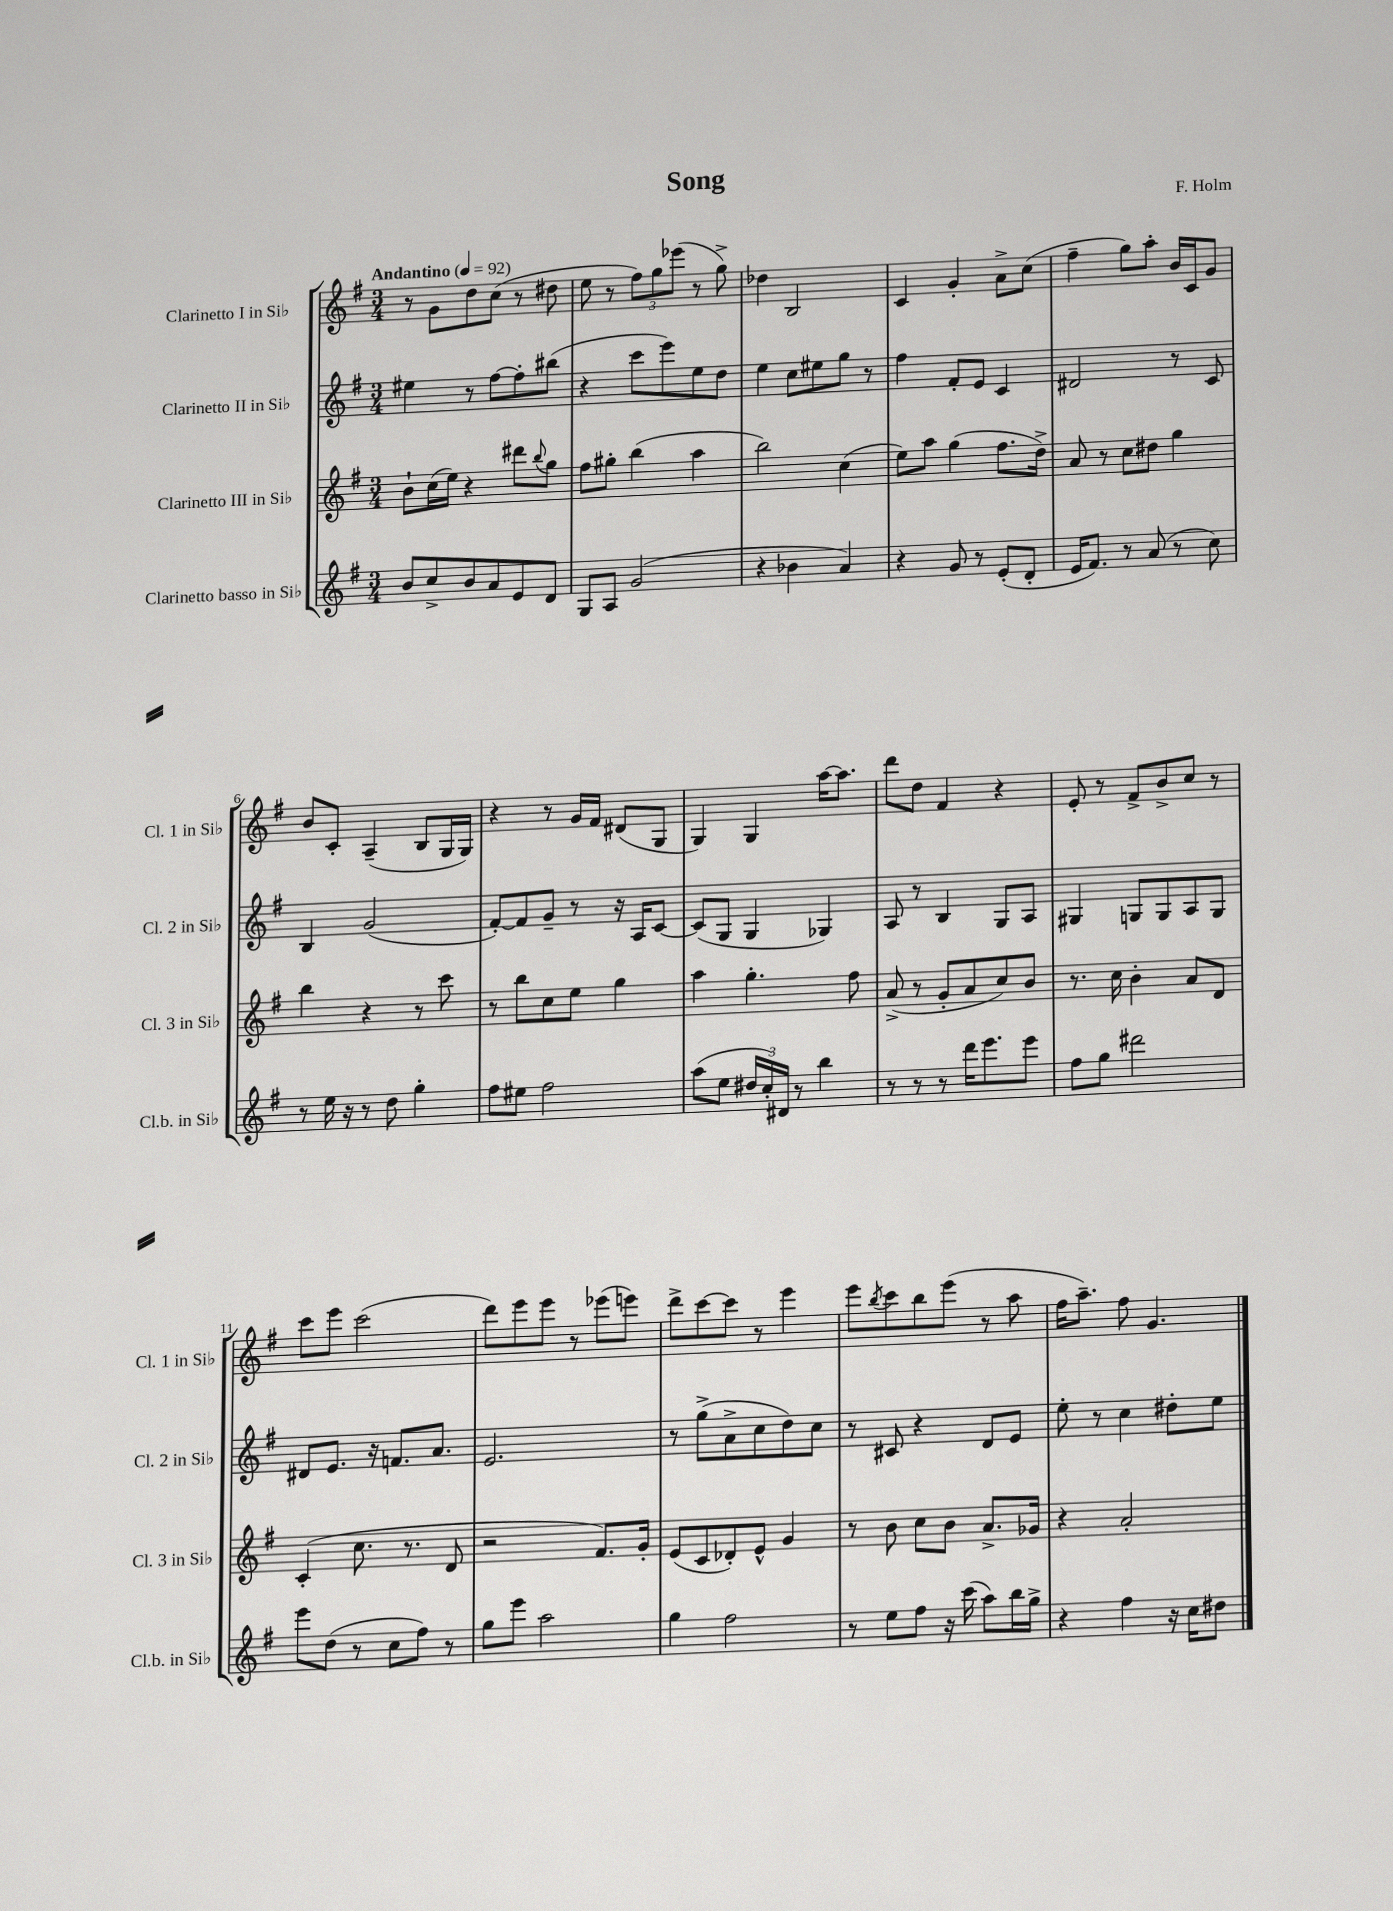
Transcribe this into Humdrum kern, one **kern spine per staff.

**kern	**kern	**kern	**kern
*staff4	*staff3	*staff2	*staff1
*clefG2	*clefG2	*clefG2	*clefG2
*k[f#]	*k[f#]	*k[f#]	*k[f#]
*M3/4	*M3/4	*M3/4	*M3/4
*MM92	*MM92	*MM92	*MM92
8b	8b`	4ee#	8r
8cc^	(16cc	.	8g
.	16ee)	.	.
8b	4r	8r	8dd
8a	.	[8ff#	(8cc
8e	8ddd#	8ff#']	8r
.	8qqbb	.	.
8d	8gg	(8bb#	8dd#
=	=	=	=
8G	8ff#	4r	8ee
8A	8gg#'	.	8r
(2g	(4bb	8ccc	12ff#)
.	.	.	12gg
.	.	8eee)	.
.	.	.	(12eee-
.	4aa	8ee	8r
.	.	8dd	8gg^)
=	=	=	=
4r	2bb)	4ee	4dd-
4b-	.	8cc	2B
.	.	8ee#	.
4a)	(4cc	8gg	.
.	.	8r	.
=	=	=	=
4r	8ee)	4ff#	4c
.	8aa	.	.
8g	(4gg	8f#'	4g'
8r	.	8e	.
(8e'	8.ff#	4c	8a^
8d'	.	.	(8cc
.	16dd^)	.	.
=	=	=	=
16e	8a	2d#	4ff#~
8.f#)	.	.	.
.	8r	.	.
8r	8cc	.	8gg)
(8a	8dd#	.	8aa'
8r	4gg	8r	16b
.	.	.	16c
8cc)	.	8c	8g
=	=	=	=
8r	4bb	4B	8b
16ee	.	.	8c'
16r	.	.	.
8r	4r	(2g	(4A~
8dd	.	.	.
4gg'	8r	.	8B
.	8ccc	.	16G
.	.	.	16G)
=	=	=	=
8ff#	8r	[8f#')	4r
8ee#	8bb	8f#]	.
2ff#	8cc	8g~	8r
.	8ee	8r	16g
.	.	.	16f#
.	4gg	16r	(8d#
.	.	16A	.
.	.	[8c	8G
=	=	=	=
(8aa	4aa	(8c]	4G)
8ee	.	8G	.
24dd#	4.gg'	4G	4G
24cc')	.	.	.
24d#	.	.	.
8r	.	.	.
4bb	.	4G-)	[16aa
.	.	.	8.aa]
.	8ff#	.	.
=	=	=	=
8r	(8a^	8A	8ddd
8r	8r	8r	8dd
8r	8g'	4B	4f#
16ddd	8a	.	.
8.eee	.	.	.
.	8cc)	8G	4r
8eee	8b	8A	.
=	=	=	=
8ff#	8.r	4G#	8e'
8gg	.	.	8r
.	16cc	.	.
2ddd#	4b'	8G	8f#^
.	.	8G	8b^
.	8a	8A	8cc
.	8d	8G	8r
=	=	=	=
8eee	(4c'	8d#	8ccc
(8dd	.	8.e	8eee
8r	8.cc	.	(2ccc
.	.	16r	.
8cc	.	8.f	.
.	8.r	.	.
8ff#)	.	.	.
.	.	8.a	.
8r	8d	.	.
=	=	=	=
8gg	2r	2.e	8ddd)
8eee	.	.	8eee
2aa	.	.	8eee
.	.	.	8r
.	8.f#)	.	(8eee-
.	.	.	8eee)
.	16g'	.	.
=	=	=	=
4gg	(8e	8r	8ddd^
.	8c	(8gg^	[8ccc
2ff#	8d-')	8a^	8ccc]
.	8e^^	8cc	8r
.	4g	8dd)	4eee
.	.	8cc	.
=	=	=	=
8r	8r	8r	8eee
.	.	.	8qbb
8ee	8b	8c#	8ccc
8ff#	8cc	4r	8bb
16r	8b	.	(8eee
(16ccc	.	.	.
8aa)	8.a^	8d	8r
16bb	.	8e	8aa
16gg^	16g-	.	.
=	=	=	=
4r	4r	8ee'	16ff#
.	.	.	8.aa~)
.	.	8r	.
4ff#	2a'	4cc	8ff#
.	.	.	4.g
16r	.	8dd#'	.
16cc	.	.	.
8dd#	.	8ee	.
==	==	==	==
*-	*-	*-	*-
